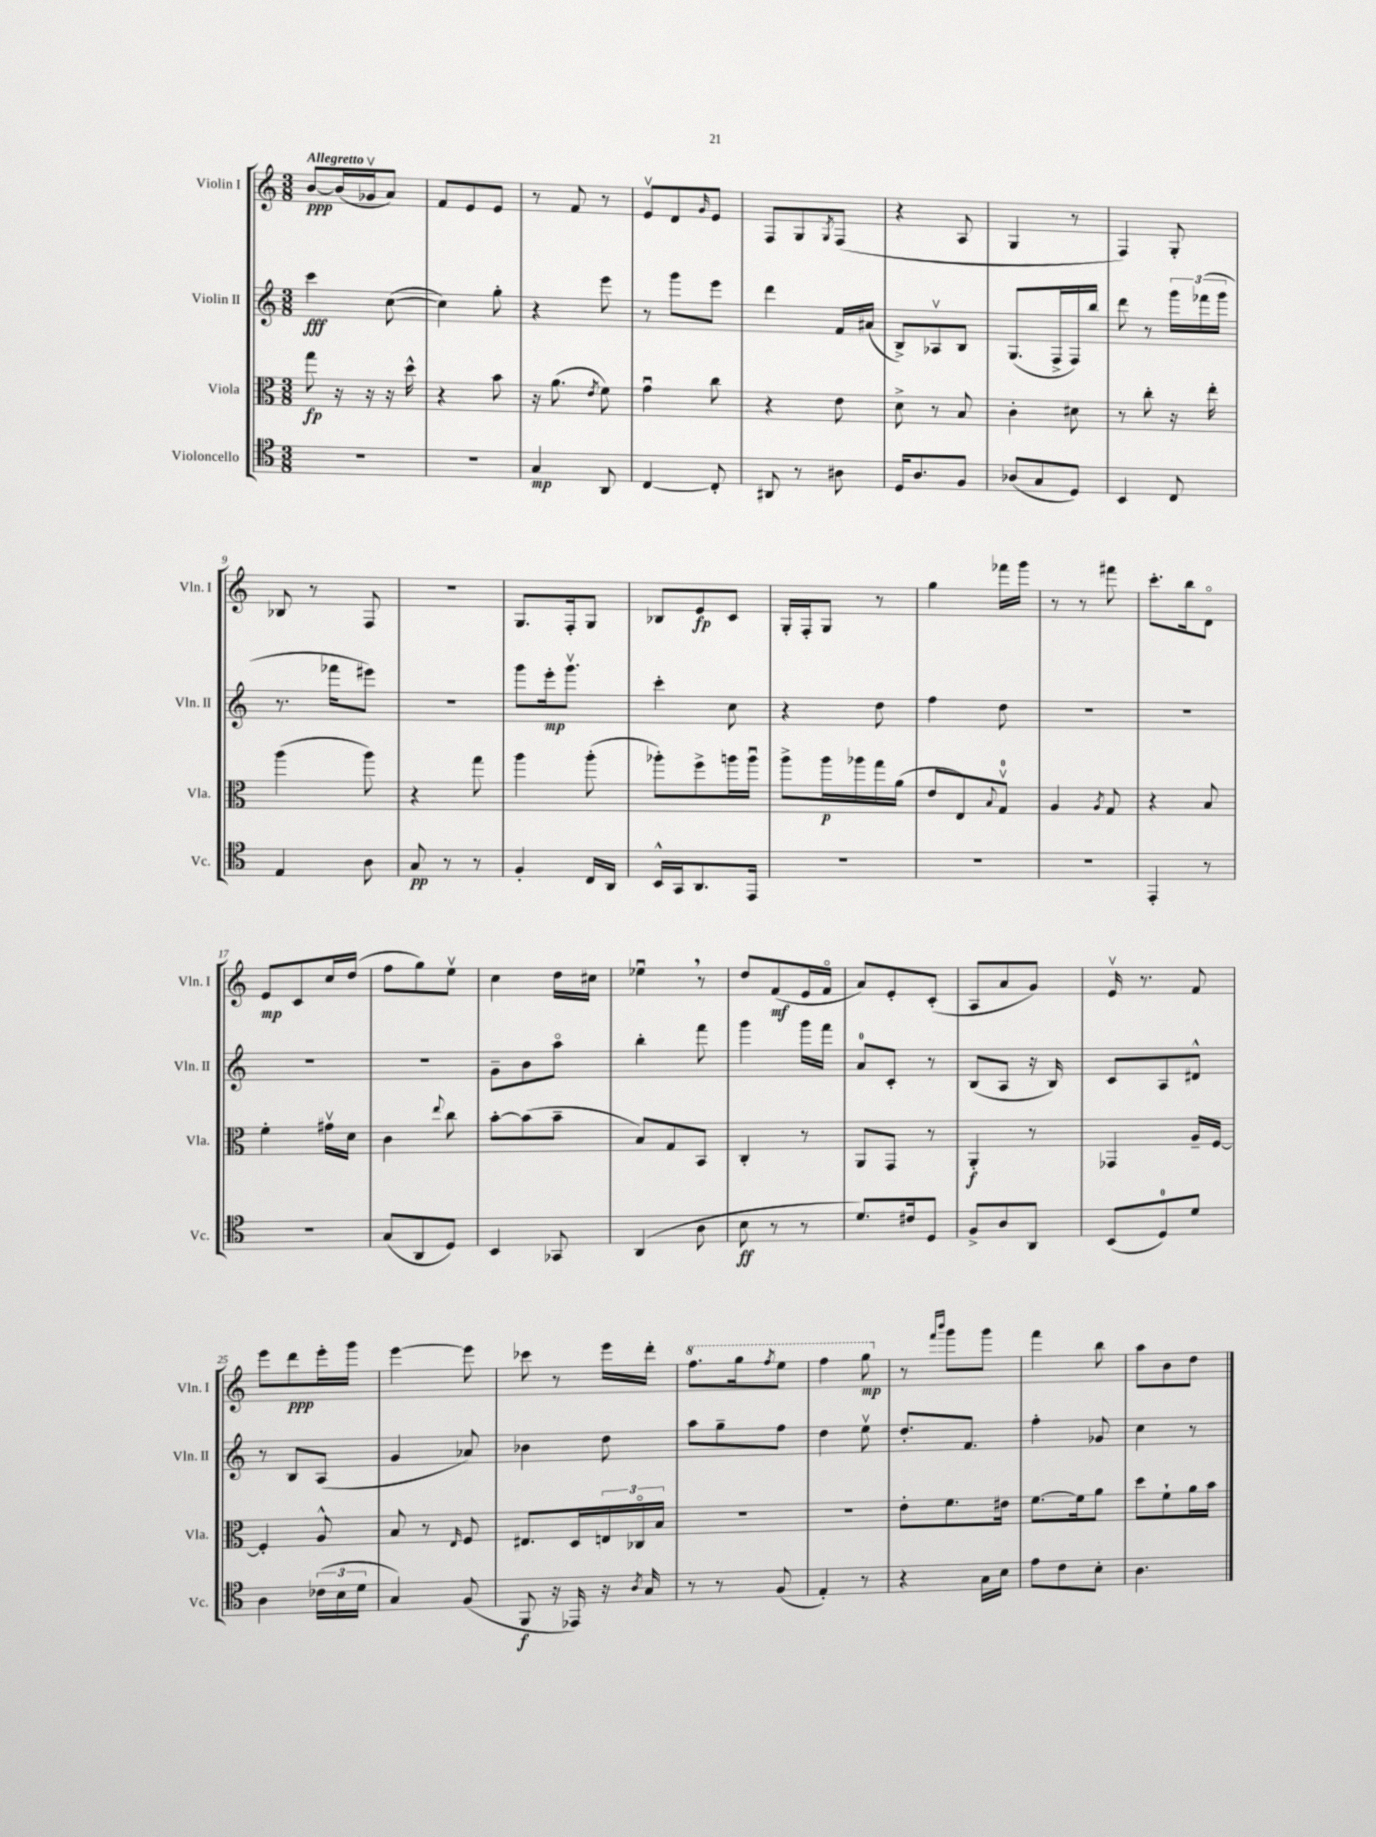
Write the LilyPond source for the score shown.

<<
\new StaffGroup <<
\new Staff = "s0" \with { instrumentName = "Violin I" shortInstrumentName = "Vln. I" } {
    \clef treble \key c \major \numericTimeSignature \time 3/8 \tempo "Allegretto"
    b'8~\ppp b'16( ges'16\upbow a'8) |
    f'8 e'8 e'8 |
    r8 f'8 r8 |
    e'8\upbow d'8 \grace { g'16 } e'8 |
    f8 g8 \acciaccatura { g8 } f8( |
    r4 a8 |
    g4 r8 |
    f4) g8-. |
    bes8 r8 f8 |
    r4. |
    g8. f16-. g8 |
    bes8 e'8\fp c'8 |
    g16-. f16-. g8 r8 |
    g''4 fes'''16 g'''16 |
    r8 r8 fis'''8 |
    c'''8.-. b''16 d'8\flageolet |
    e'8\mp c'8 c''16 d''16( |
    f''8 g''8) e''8\upbow |
    c''4 d''16 cis''16 |
    ees''4\downbow \breathe r8 |
    d''8 f'8\mf( e'16 f'16\flageolet |
    a'8) e'8-. c'8-.( |
    a8 a'8 g'8) |
    e'16\upbow r8. f'8 |
    e'''8 d'''8\ppp e'''16-. g'''16 |
    e'''4~ e'''8 |
    ces'''8 r8 e'''16 d'''16-. |
    \ottava #1 f'''8. g'''16 \acciaccatura { f'''8 } e'''8 |
    f'''4 g'''8\mp \ottava #0 |
    r8 \grace { f'''16 b'''16 } g'''8 g'''8 |
    f'''4 b''8 |
    a''8 b'8 d''8 \bar "|." |
}
\new Staff = "s1" \with { instrumentName = "Violin II" shortInstrumentName = "Vln. II" } {
    \clef treble \key c \major \numericTimeSignature \time 3/8
    c'''4\fff c''8~( |
    c''4) g''8-. |
    r4 e'''8 |
    r8 g'''8 e'''8 |
    d'''4 f'16 ais'16( |
    b8->) aes8\upbow b8 |
    g8.( f16-> f16) b''16 |
    d'''8 r8 \tuplet 3/2 { g'''16 fes'''16( g'''16 } |
    r8. fes'''16 eis'''8) |
    R4. |
    g'''8 e'''16-.\mp g'''8.\upbow |
    c'''4-. c''8 |
    r4 d''8 |
    f''4 d''8 |
    R4. |
    R4. |
    R4. |
    R4. |
    g'8-- b'8 a''8\flageolet |
    b''4-. f'''8 |
    g'''4 g'''16 f'''16 |
    a'8-0 c'8-. r8 |
    b8( a8 r16 b16) |
    c'8 a8 dis'8-^ |
    r8 b8 a8( |
    g'4 aes'8) |
    bes'4 d''8 |
    a''8 g''8-- f''8 |
    d''4 e''8\upbow |
    d''8.-. f'8. |
    f''4-. ges'8 |
    c''4 r8 \bar "|." |
}
\new Staff = "s2" \with { instrumentName = "Viola" shortInstrumentName = "Vla." } {
    \clef alto \key c \major \numericTimeSignature \time 3/8
    g''8\fp r16 r16 r16 d''16-^ |
    r4 b'8 |
    r16 a'8.( \acciaccatura { e'8 } f'8) |
    g'4\downbow c''8 |
    r4 e'8 |
    d'8-> r8 b8 |
    c'4-. dis'8 |
    r8 c''8-. r16 e''16-. |
    a''4( a''8) |
    r4 g''8 |
    a''4 a''8-.( |
    aes''8-.) f''8-> a''16 a''16\downbow |
    a''8-> a''16\p aes''16 g''16 a'16( |
    e'8 e8) \appoggiatura { b8 } g8-0\upbow |
    a4 \acciaccatura { a8 } g8 |
    r4 b8 |
    f'4-. gis'16\upbow d'16 |
    c'4 \appoggiatura { e''8 } c''8 |
    b'8~-. b'8( b'8-- |
    b8) g8 b,8 |
    c4-. r8 |
    a,8 g,8 r8 |
    a,4-.\f r8 |
    ges,4 a16-- f16~ |
    f4-. a8-^ |
    b8 r8 \grace { e16 } f8 |
    eis8. d16 \tuplet 3/2 { e16 ces16\flageolet b16 } |
    R4. |
    R4. |
    e'8-. f'8. eis'16 |
    f'8.~ f'16 a'8 |
    d''8 f'8-! a'16 b'16 \bar "|." |
}
\new Staff = "s3" \with { instrumentName = "Violoncello" shortInstrumentName = "Vc." } {
    \clef tenor \key c \major \numericTimeSignature \time 3/8
    R4. |
    R4. |
    g4\mp a,8 |
    c4~ c8-. |
    ais,8 r8 ais8 |
    d16 a8. f8 |
    aes8( g8 d8) |
    b,4 c8 |
    e4 a8 |
    g8\pp r8 r8 |
    f4-. c16 a,16 |
    b,16-^ g,16 a,8. e,16 |
    R4. |
    R4. |
    R4. |
    e,4-. r8 |
    R4. |
    g8( a,8 d8) |
    b,4 ges,8 |
    a,4( a8 |
    b8\ff r8 r8 |
    d'8.) cis'16 d8 |
    f8-> a8 a,8 |
    b,8( d8-0) d'8 |
    a4 \tuplet 3/2 { ces'16( b16 d'16 } |
    g4) f8( |
    f,8\f r16 ees,16) r16 \acciaccatura { a8 } g16 |
    r8 r8 f8( |
    e4-.) r8 |
    r4 g16 b16 |
    e'8 c'8 b8-. |
    a4. \bar "|." |
}
>>
>>
